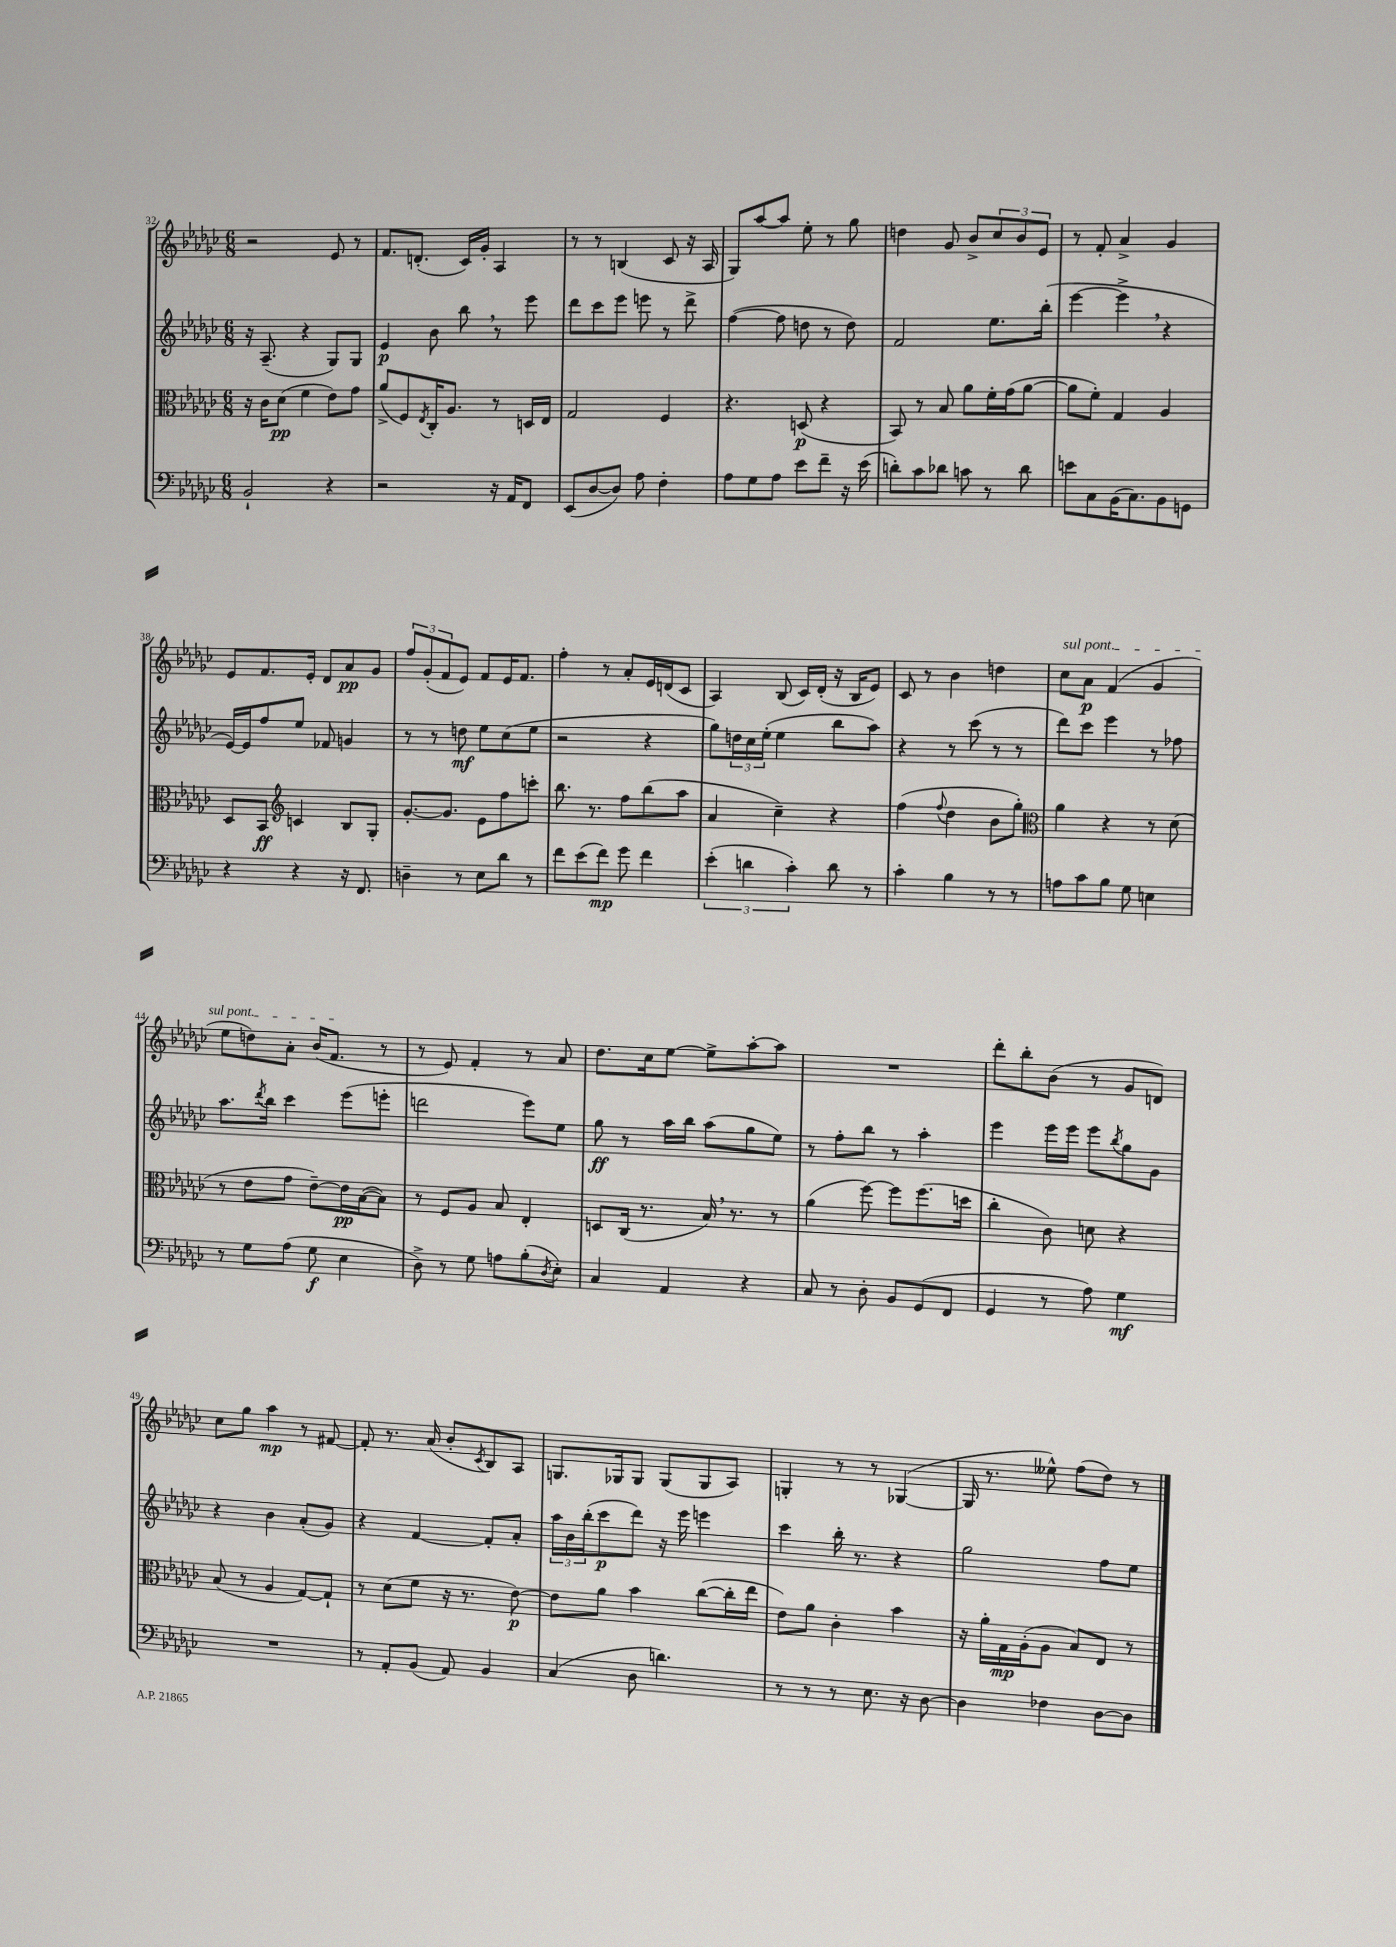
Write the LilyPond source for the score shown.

<<
\new StaffGroup <<
\new Staff = "s0" {
    \clef treble \key ges \major \numericTimeSignature \time 6/8
    r2 ees'8 r8 |
    f'8. d'8.-.( ces'16) ges'16-. aes4 |
    r8 r8 b4( ces'8 r16 aes16 |
    ges8) aes''8~ aes''8 ees''8-. r8 ges''8 |
    d''4 ges'8 bes'8-> \tuplet 3/2 { ces''8 bes'8 ees'8 } |
    r8 f'8-. aes'4-> ges'4 |
    ees'8 f'8. ees'16-. des'8 aes'8\pp ges'8 |
    \tuplet 3/2 { f''8 ges'8-.( f'8 } ees'8) f'8 ees'16 f'8. |
    f''4-. r8 aes'8-. ees'16 d'16( ces'8 |
    aes4) bes8( ces'16) des'16-.( r16 bes16 ees'8) |
    ces'8 r8 bes'4 d''4 |
    \once \override TextSpanner.bound-details.left.text = \markup { \italic "sul pont." } ces''8\startTextSpan aes'8\p f'4( ges'4 |
    ees''8 d''8) aes'8-. bes'16( f'8.\stopTextSpan r8 |
    r8 ees'8) f'4-. r8 aes'8 |
    des''8. ces''16 ees''8~ ees''8-> aes''8~-. aes''8 |
    R2. |
    des'''8-. bes''8-. bes'8( r8 ges'8 d'8) |
    ces''8 ges''8 aes''4\mp r8 fis'8~ |
    fis'8-. r8. aes'16( bes'8-. \acciaccatura { ces'8 } bes8) aes8 |
    g8. ges16 ges8 ges8( ges8 aes8) |
    g4-. r8 r8 ges4~( |
    ges16 r8. eeses''8-^) f''8( des''8) r8 \bar "|." |
}
\new Staff = "s1" {
    \clef treble \key ges \major \numericTimeSignature \time 6/8
    r16 aes8.--( r4 ges8) ges8 |
    ees'4\p bes'8 bes''8 \breathe r8 ees'''8 |
    des'''8 ces'''8 ees'''8 e'''8 r8 des'''8-> |
    f''4~( f''8 d''8 r8 d''8) |
    f'2 ees''8. bes''16-.( |
    ees'''4~ ees'''4-> \breathe r4 |
    ees'16~) ees'16 f''8 ees''8 fes'8 g'4 |
    r8 r8 d''8\mf ees''8 ces''8( ees''8 |
    r2 r4 |
    ges''8) \tuplet 3/2 { d''16 ces''16 ees''16-.( } ees''4 bes''8 aes''8) |
    r4 r8 ces'''8( r8 r8 |
    des'''8) ces'''8 ees'''4 r8 fes''8 |
    aes''8. \acciaccatura { des'''8 } bes''16 ces'''4 ees'''8( e'''8-. |
    d'''2 ees'''8) ees''8 |
    ges''8\ff r8 aes''16 bes''16 aes''8( ges''8 ees''8) |
    r8 f''8-. bes''8 r8 aes''4-. |
    ees'''4 ees'''16 ees'''16 ees'''8 \acciaccatura { bes''8 } ges''8 ges'8 |
    r4 bes'4 aes'8-.( ges'8) |
    r4 f'4~ f'8-. aes'8-. |
    \tuplet 3/2 { aes''16 bes'16 bes''16-.( } ces'''8\p des'''8) r16 ees'''16 e'''4 |
    ces'''4 bes''16-. r8. r4 |
    ges''2 f''8 ees''8 \bar "|." |
}
\new Staff = "s2" {
    \clef alto \key ges \major \numericTimeSignature \time 6/8
    r16 ces'16 des'8\pp( f'4 ees'8) ges'8 |
    aes'8->( f8) \acciaccatura { ees8 } ces16-. aes8. r8 d16 ees16 |
    ges2 f4 |
    r4. d8\p( r4 |
    bes,8) r8 bes8 aes'8 f'16-. ges'16( aes'8~ |
    aes'8 f'8-.) ges4 aes4 |
    des8 bes,8\ff \clef treble c'4 bes8 ges8-. |
    ges'8.~-. ges'8. ees'8 f''8 c'''8-. |
    bes''8. r8. f''8 bes''8( aes''8 |
    aes'4 ces''4--) r4 |
    f''4( \appoggiatura { f''8 } des''4 bes'8 ges''8-.) |
    \clef alto aes'4 r4 r8 des'8( |
    r8 ees'8 ges'8 ees'8~--) ees'16\pp bes16~( bes8) |
    r8 f8 aes8 bes8 ees4-. |
    d8 ces16( r8. bes16) \breathe r8. r8 |
    aes'4( f''8~) f''8 f''8.( d''16 |
    ces''4-. ces'8) d'8 r4 |
    bes8( r8 aes4 ges8~) ges8-! |
    r8 des'8( f'8 r16 r8. ees'8~\p) |
    ees'8 aes'8 bes'4 ces''8~( ces''16-. ees''16 |
    ees'8) aes'8 ces'4-. bes'4 |
    r16 aes'16-. ges16\mp aes16-.( aes8 bes8) ees8 r8 \bar "|." |
}
\new Staff = "s3" {
    \clef bass \key ges \major \numericTimeSignature \time 6/8
    bes,2-! r4 |
    r2 r16 aes,16 f,8 |
    ees,8( des8~ des8) aes8 f4-. |
    aes8 ges8 aes8 ees'8 f'8-- r16 ees'16( |
    d'8-.) ces'8 des'8 c'8 r8 des'8 |
    e'8 ces8 bes,16( ces8.) bes,8 g,8 |
    r4 r4 r16 f,8. |
    d4-- r8 ees8 des'8 r8 |
    f'8 ees'8( f'8\mp) ges'8 f'4 |
    \tuplet 3/2 { ees'4-.( d'4 ces'4-.) } d'8 r8 |
    ces'4-. bes4 r8 r8 |
    a8 ces'8 bes8 ges8 e4 |
    r8 ges8 aes8( ges8\f ees4 |
    des8->) r8 ges8 a8 bes8-.( \acciaccatura { des8 } ees8-.) |
    ces4 aes,4 r4 |
    ces8 r8 des8-. bes,8 ges,8( f,8 |
    ges,4 r8 aes8) ges4\mf |
    R2. |
    r8 aes,8-. bes,8( aes,8) bes,4 |
    ces4( des8 d'4.) |
    r8 r8 r8 ees8. r16 des8~ |
    des4 fes4 des8~ des8 \bar "|." |
}
>>
>>
\layout { \context { \Score currentBarNumber = #32 } }
